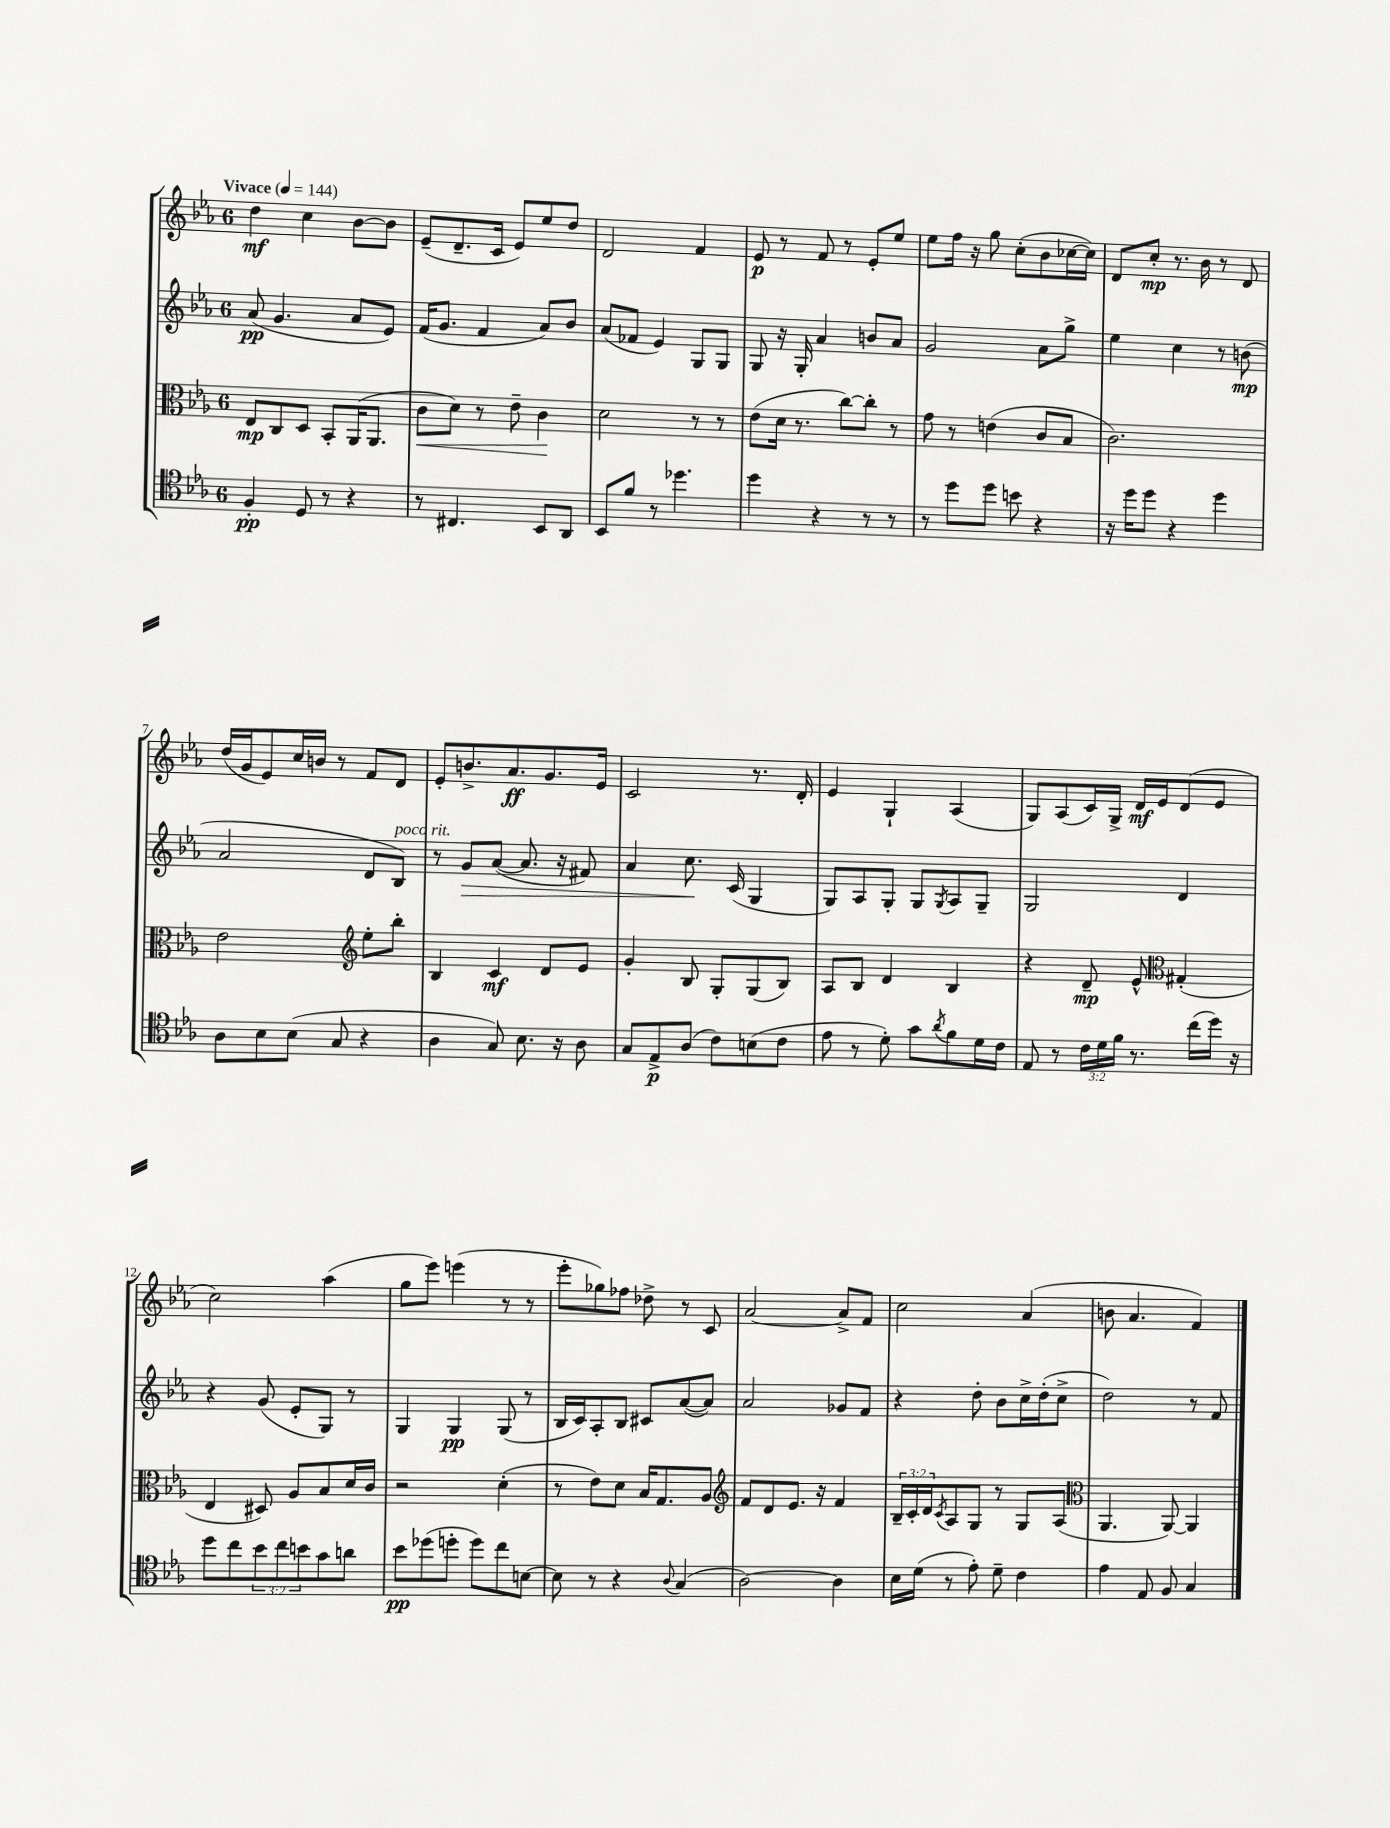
<<
\new StaffGroup <<
\new Staff = "s0" {
    \clef treble \key ees \major \once \override Staff.TimeSignature.style = #'single-digit \time 6/8 \tempo "Vivace" 4 = 144
    d''4\mf c''4 bes'8~ bes'8 |
    ees'8--( d'8.-- c'16 ees'8) ees''8 d''8 |
    d'2 f'4 |
    ees'8\p r8 f'8 r8 ees'8-. ees''8 |
    ees''8 f''16 r16 g''8 c''8-.( bes'8 ces''16~ ces''16) |
    d'8 c''8-.\mp r8. bes'16 r8 d'8 |
    d''16( g'16 ees'8) c''16 b'16 r8 f'8 d'8 |
    ees'8-. b'8.-> aes'8.\ff g'8. ees'16 |
    c'2 r8. d'16-. |
    ees'4 g4-! aes4( |
    g8) aes8( c'16) g16-> d'16\mf ees'16 d'8( ees'8 |
    c''2) aes''4( |
    g''8 ees'''8) e'''4( r8 r8 |
    ees'''8-. ges''8) fes''8 des''8-> r8 c'8 |
    aes'2~ aes'8-> f'8 |
    c''2 aes'4( |
    b'8 aes'4. f'4) \bar "|." |
}
\new Staff = "s1" {
    \clef treble \key ees \major \once \override Staff.TimeSignature.style = #'single-digit \time 6/8
    aes'8\pp( g'4. aes'8 ees'8) |
    f'16( g'8. f'4 aes'8) bes'8 |
    aes'8( fes'8 ees'4) g8 g8 |
    g8 r16 g16-. aes'4 b'8 aes'8 |
    g'2 aes'8 g''8-> |
    ees''4 c''4 r8 b'8\mp( |
    aes'2 d'8 bes8^\markup { \italic "poco rit." }) |
    r8 g'8\> aes'8~( aes'8. r16 fis'8) |
    aes'4 c''8.\! c'16( g4 |
    g8) aes8 g8-. g8 \acciaccatura { g8 } aes8 g8-- |
    g2 d'4 |
    r4 g'8( ees'8-. g8) r8 |
    g4 g4\pp g8( r8 |
    bes16 c'16) aes8-. bes8 cis'8 aes'8~( aes'8) |
    aes'2 ges'8 f'8 |
    r4 d''8-. bes'8 c''16-> d''16-.( c''8-> |
    d''2) r8 f'8 \bar "|." |
}
\new Staff = "s2" {
    \clef alto \key ees \major \once \override Staff.TimeSignature.style = #'single-digit \time 6/8 \override Staff.TupletNumber.text = #tuplet-number::calc-fraction-text
    ees8\mp c8 d8 bes,8-. aes,16( aes,8. |
    c'8\< d'8) r8 ees'8-- c'4\! |
    d'2 r8 r8 |
    ees'8( d'16 r8. c''8~) c''8-. r8 |
    g'8 r8 e'4( c'8 bes8 |
    c'2.) |
    ees'2 \clef treble ees''8-. bes''8-. |
    bes4 c'4\mf d'8 ees'8 |
    g'4-. bes8 g8-. g8( bes8) |
    aes8 bes8 d'4 bes4 |
    r4 d'8--\mp ees'8-^ \clef alto gis4-.( |
    ees4 dis8) aes8 bes8 d'16 c'16 |
    r2 d'4-.( |
    r8 ees'8) d'8 bes16 g8. aes8 |
    \clef treble f'8 d'8 ees'8. r16 f'4 |
    \tuplet 3/2 { bes16-- c'16-. d'16 } \acciaccatura { c'8 } aes8 g8 r8 g8 aes8( |
    \clef alto aes,4. aes,8~) aes,4 \bar "|." |
}
\new Staff = "s3" {
    \clef tenor \key ees \major \once \override Staff.TimeSignature.style = #'single-digit \time 6/8 \override Staff.TupletNumber.text = #tuplet-number::calc-fraction-text
    f4-.\pp d8 r8 r4 |
    r8 cis4. bes,8 aes,8 |
    bes,8 f'8 r8 des''4. |
    d''4 r4 r8 r8 |
    r8 d''8 d''8 b'8 r4 |
    r16 d''16 d''8 r4 d''4 |
    aes8 bes8 bes8( g8 r4 |
    aes4 g8) bes8. r16 aes8 |
    g8 ees8->\p aes8( c'8) b8( c'8 |
    ees'8 r8 d'8-.) g'8 \acciaccatura { aes'8 } f'8 d'16 c'16 |
    ees8 r8 \tuplet 3/2 { c'16 d'16 f'16 } r8. c''16( d''16) r16 |
    d''8 c''8 \tuplet 3/2 { bes'8 c''8 b'8 } g'8 a'8 |
    bes'8\pp des''8( d''8-. d''8) c''8 b8~ |
    b8 r8 r4 \appoggiatura { aes8 } g4( |
    aes2~) aes4 |
    bes16 d'16( r8 ees'8-.) d'8-- c'4 |
    ees'4 ees8 f8 g4 \bar "|." |
}
>>
>>
